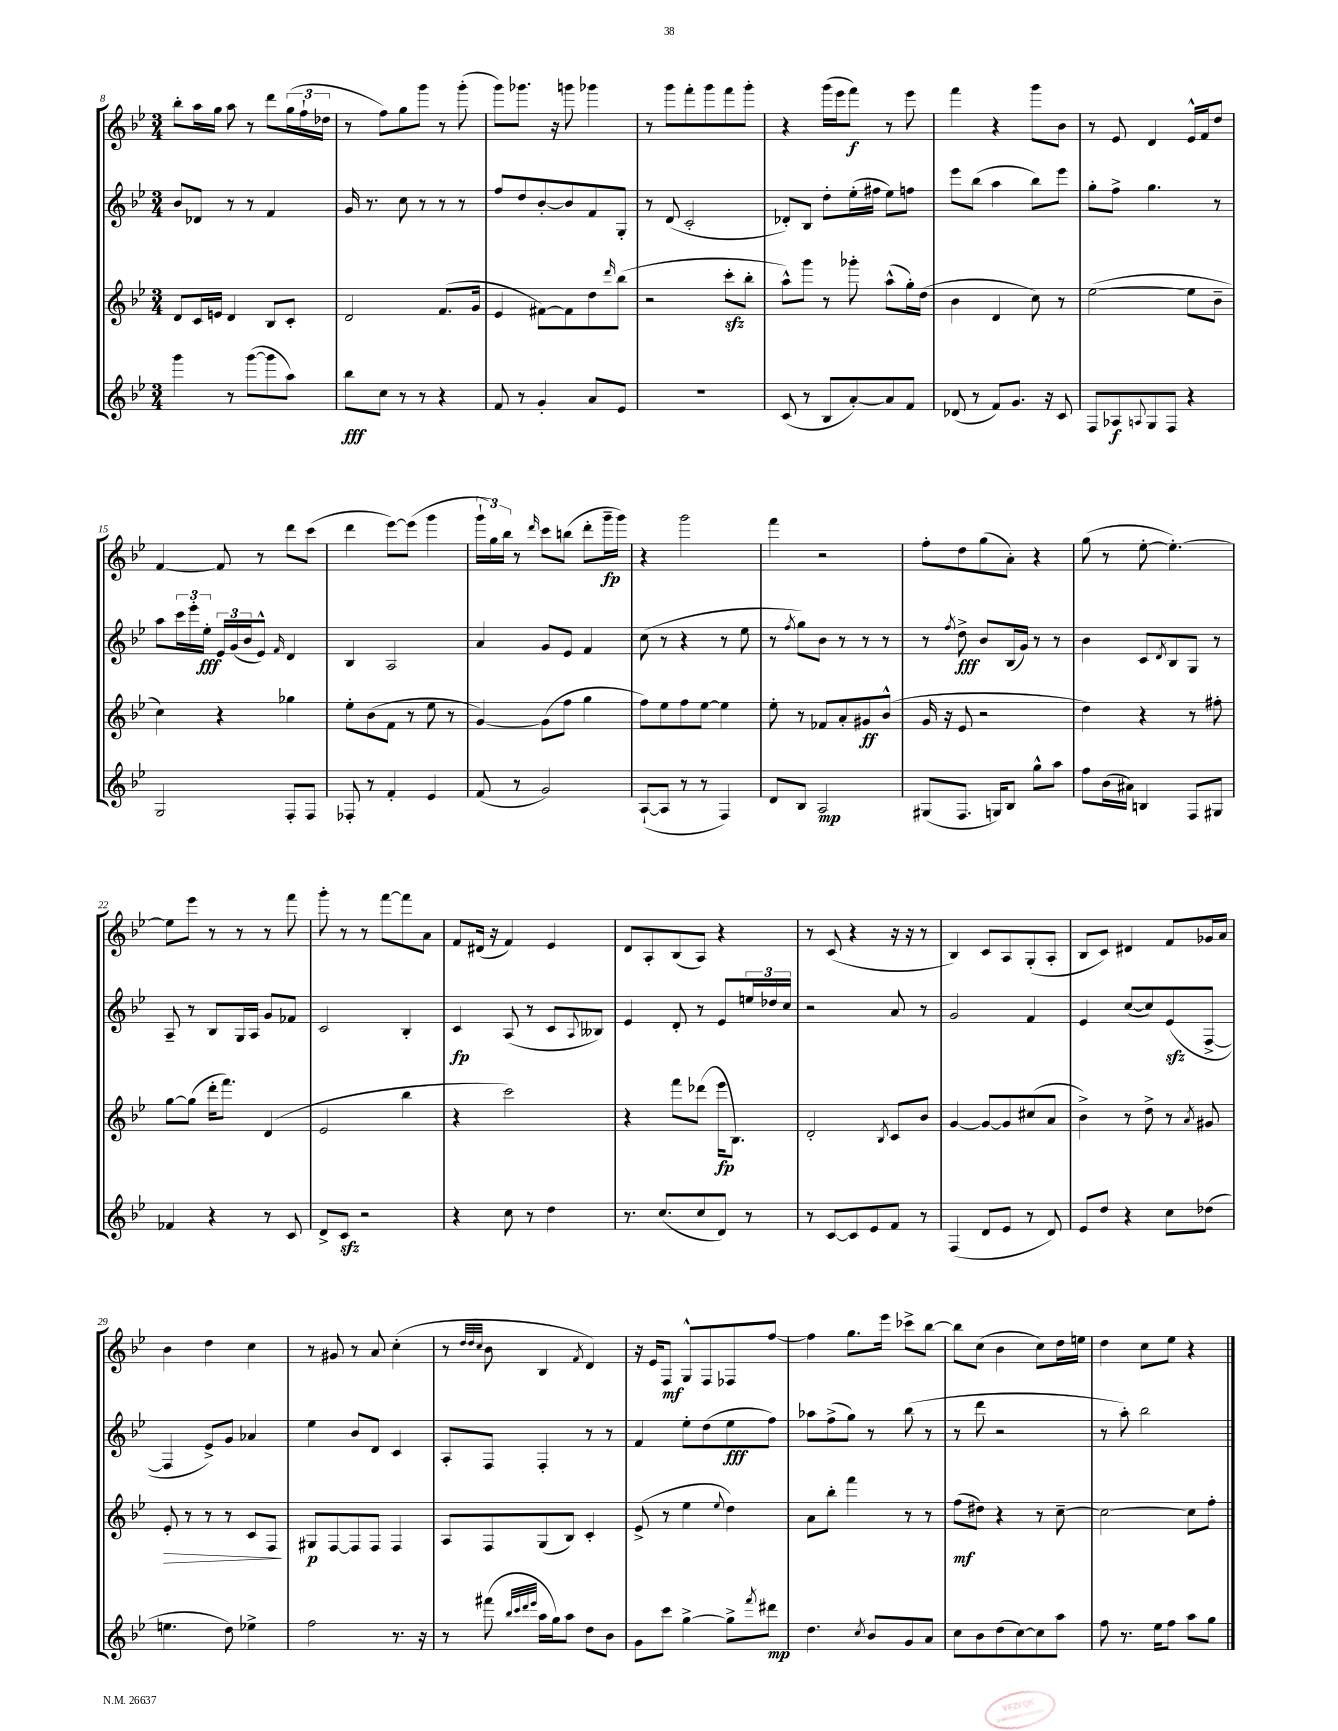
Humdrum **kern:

**kern	**dynam	**kern	**dynam	**kern	**dynam	**kern	**dynam
*part4	*part4	*part3	*part3	*part2	*part2	*part1	*part1
*staff4	*staff4	*staff3	*staff3	*staff2	*staff2	*staff1	*staff1
*clefG2	*	*clefG2	*	*clefG2	*	*clefG2	*
*k[b-e-]	*	*k[b-e-]	*	*k[b-e-]	*	*k[b-e-]	*
*M3/4	*	*M3/4	*	*M3/4	*	*M3/4	*
=8	=8	=8	=8	=8	=8	=8	=8
4ggg\	.	8d/L	.	8b-/L	.	8bb-'\L	.
.	.	16c/L	.	8d-X/J	.	16aa\L	.
.	.	16en/JJ	.	.	.	16gg\JJ	.
8r	.	4d/	.	8r	.	8aa\	.
([8ggg\L	.	.	.	8r	.	8r	.
8ggg\]	.	8B-/L	.	4f/	.	8ddd\L	.
8aa\J)	.	8c'/J	.	.	.	(24gg\L	.
.	.	.	.	.	.	24ff`\	.
.	.	.	.	.	.	24dd-X\JJ	.
=9	=9	=9	=9	=9	=9	=9	=9
8bb-\L	fff	2d/	.	16g/	.	8r	.
.	.	.	.	8.r	.	.	.
8cc\J	.	.	.	.	.	8ff\L)	.
8r	.	.	.	8cc\	.	8gg\	.
8r	.	.	.	8r	.	8ggg\J	.
4r	.	(8.f/L	.	8r	.	8r	.
.	.	.	.	8r	.	(8ggg'\	.
.	.	16g/Jk	.	.	.	.	.
=10	=10	=10	=10	=10	=10	=10	=10
8f/	.	4e-/	.	8ff/L	.	8ggg\L)	.
8r	.	.	.	8dd/	.	8.ggg-X\J	.
4g'/	.	[8f#X\L)	.	[8b-'/	.	.	.
.	.	.	.	.	.	16r	.
.	.	8f#\]	.	8b-/]	.	8gggn\	.
8a/L	.	8dd\	.	8f/	.	4ggg-X\	.
.	.	16qqddd/	.	.	.	.	.
8e-/J	.	(8bb-\J	.	8G'/J	.	.	.
=11	=11	=11	=11	=11	=11	=11	=11
2.r	.	2r	.	8r	.	8r	.
.	.	.	.	(8d/	.	8ggg\L	.
.	.	.	.	2c'/	.	8fff'\	.
.	.	.	.	.	.	8ggg\	.
.	.	8ccczz'\L	.	.	.	8fff\	.
.	.	8bb-'\J	.	.	.	8ggg'\J	.
=12	=12	=12	=12	=12	=12	=12	=12
(8c/	.	8aa^^\L)	.	8d-X'/L)	.	4r	.
8r	.	8ggg\J	.	8B-/J	.	.	.
8B-/L	.	8r	.	8dd'\L	.	(16ggg\LL	.
.	.	.	.	.	.	16eee-\J	.
[8a'/)	.	8ggg-X'\	.	(16ee-'\L	.	8fff\J)	f
.	.	.	.	16ff#X\JJ	.	.	.
8a/]	.	(8aa^^\L	.	8ee-\L)	.	8r	.
8f/J	.	16gg'\L)	.	8ffn\J	.	8eee-\	.
.	.	(16dd\JJ	.	.	.	.	.
=13	=13	=13	=13	=13	=13	=13	=13
(8d-X/	.	4b-\	.	8eee-\L	.	4fff\	.
8r	.	.	.	(8bb-\J	.	.	.
8f/L)	.	4d/	.	4aa\	.	4r	.
8.g/J	.	.	.	.	.	.	.
.	.	8cc\)	.	8bb-\L)	.	8ggg\L	.
16r	.	.	.	.	.	.	.
8c/	.	8r	.	8eee-\J	.	8b-\J	.
=14	=14	=14	=14	=14	=14	=14	=14
8F/L	.	([2ee-\	.	8gg'\L	.	8r	.
8A-X/	f	.	.	8ff^\J	.	8e-/	.
8qqAn/	.	.	.	.	.	.	.
8G/	.	.	.	4.gg\	.	4d/	.
8F/J	.	.	.	.	.	.	.
4r	.	8ee-\L]	.	.	.	16e-^^/LL	.
.	.	.	.	.	.	16f/J	.
.	.	8b-~\J	.	8r	.	8dd/J	.
!!LO:LB:g=z
=15	=15	=15	=15	=15	=15	=15	=15
2G/	.	4cc\)	.	8aa\L	.	[4f/	.
.	.	.	.	24ccc\L	.	.	.
.	.	.	.	24eee-'\	.	.	.
.	.	.	.	24ee-'\JJ	fff	.	.
.	.	4r	.	24e-/LL	.	8f/]	.
.	.	.	.	(24g/	.	.	.
.	.	.	.	24b-/J	.	.	.
.	.	.	.	8e-^^/J)	.	8r	.
.	.	.	.	16qqf/	.	.	.
8F'/L	.	4gg-X\	.	4d/	.	8ddd\L	.
8F/J	.	.	.	.	.	(8ccc\J	.
=16	=16	=16	=16	=16	=16	=16	=16
8F-X'/	.	8ee-'\L	.	4B-/	.	4ddd\	.
8r	.	(8b-\	.	.	.	.	.
4f'/	.	8f\J	.	2A/	.	[8eee-\L)	.
.	.	8r	.	.	.	(8eee-\J]	.
4e-/	.	8ee-\	.	.	.	4ggg\	.
.	.	8r	.	.	.	.	.
=17	=17	=17	=17	=17	=17	=17	=17
(8f/	.	[4g/)	.	4a/	.	24ggg`\LL	.
.	.	.	.	.	.	24gg\)	.
.	.	.	.	.	.	24bb-\JJ	.
8r	.	.	.	.	.	8r	.
.	.	.	.	.	.	16qqddd/	.
2g/)	.	(8g\L]	.	8g/L	.	8ccc\L	.
.	.	8ff\J	.	8e-/J	.	(8bbn\J	.
.	.	4gg\	.	4f/	.	8ddd'\L	.
.	.	.	.	.	.	16ggg~\L	fp
.	.	.	.	.	.	16ggg\JJ)	.
=18	=18	=18	=18	=18	=18	=18	=18
([8A`/L	.	8ff\L)	.	(8cc\	.	4r	.
8A/J]	.	8ee-\	.	8r	.	.	.
8r	.	8ff\	.	4r	.	2ggg\	.
8r	.	[8ee-\J	.	.	.	.	.
4F/)	.	4ee-\]	.	8r	.	.	.
.	.	.	.	8ee-\	.	.	.
=19	=19	=19	=19	=19	=19	=19	=19
8d/L	.	8ee-'\	.	8r	.	4fff\	.
.	.	.	.	8qff/	.	.	.
8B-/J	.	8r	.	8gg\L)	.	.	.
2A/	mp	8f-X/L	.	8b-\J	.	2r	.
.	.	8a'/	.	8r	.	.	.
.	.	8g#X/	ff	8r	.	.	.
.	.	(8b-^^/J	.	8r	.	.	.
=20	=20	=20	=20	=20	=20	=20	=20
(8G#X/L	.	16g/	.	8r	.	8ff'\L	.
.	.	16r	.	.	.	.	.
.	.	.	.	8qff/	.	.	.
8.F/J	.	8e-/	.	8dd^\	fff	8dd\	.
.	.	2r	.	8b-/L	.	(8gg\	.
16Gn/KL)	.	.	.	.	.	.	.
8B-/J	.	.	.	(16B-/L	.	8a'\J)	.
.	.	.	.	16g/JJ)	.	.	.
8gg^^\L	.	.	.	8r	.	4r	.
8aa\J	.	.	.	8r	.	.	.
=21	=21	=21	=21	=21	=21	=21	=21
8ff\L	.	4dd\)	.	4b-\	.	(8gg\	.
(16b-\L	.	.	.	.	.	8r	.
16a#X\JJ)	.	.	.	.	.	.	.
4Bn/	.	4r	.	8c/L	.	[8ee-'\	.
.	.	.	.	8qd/	.	.	.
.	.	.	.	8B-/	.	4.ee-'\_)	.
8F/L	.	8r	.	8G/J	.	.	.
8G#X/J	.	8ff#X'\	.	8r	.	.	.
!!LO:LB:g=z
=22	=22	=22	=22	=22	=22	=22	=22
4f-X/	.	[8gg\L	.	8A~/	.	8ee-\L]	.
.	.	(8gg\J]	.	8r	.	8eee-\J	.
4r	.	16ddd'\KL	.	8B-/L	.	8r	.
.	.	8.fff\J)	.	.	.	.	.
.	.	.	.	16G/L	.	8r	.
.	.	.	.	16A/JJ	.	.	.
8r	.	(4d/	.	8g/L	.	8r	.
8c/	.	.	.	8f-X/J	.	8fff\	.
=23	=23	=23	=23	=23	=23	=23	=23
8d^/L	.	2e-/	.	2c/	.	8ggg'\	.
8czz/J	.	.	.	.	.	8r	.
2r	.	.	.	.	.	8r	.
.	.	.	.	.	.	[8fff\L	.
.	.	4bb-\	.	4B-'/	.	8fff\]	.
.	.	.	.	.	.	8a\J	.
=24	=24	=24	=24	=24	=24	=24	=24
4r	.	4r	.	4c/	fp	8f/L	.
.	.	.	.	.	.	(16d#X/Jk	.
.	.	.	.	.	.	16r	.
8cc\	.	2ccc\)	.	(8A/	.	4f/)	.
8r	.	.	.	8r	.	.	.
4dd\	.	.	.	8c/L	.	4e-/	.
.	.	.	.	8qqA/	.	.	.
.	.	.	.	8B--X/J)	.	.	.
=25	=25	=25	=25	=25	=25	=25	=25
8.r	.	4r	.	4e-/	.	8d/L	.
.	.	.	.	.	.	8A'/	.
(8.cc/L	.	.	.	.	.	.	.
.	.	8fff\L	.	8d'/	.	(8B-/	.
8cc/	.	(8ddd-X\J	.	8r	.	8A/J)	.
8d/J)	.	16eee-\KL	fp	8e-/L	.	4r	.
.	.	8.B-\J)	.	.	.	.	.
8r	.	.	.	24een/L	.	.	.
.	.	.	.	24dd-X/	.	.	.
.	.	.	.	24cc/JJ	.	.	.
=26	=26	=26	=26	=26	=26	=26	=26
8r	.	2d'/	.	2r	.	8r	.
[8c/L	.	.	.	.	.	(8c/	.
8c/]	.	.	.	.	.	4r	.
8e-/	.	.	.	.	.	.	.
.	.	8qB-/	.	.	.	.	.
8f/J	.	8c/L	.	8a/	.	16r	.
.	.	.	.	.	.	16r	.
8r	.	8b-/J	.	8r	.	8r	.
=27	=27	=27	=27	=27	=27	=27	=27
(4F/	.	[4g/	.	2g/	.	4B-/)	.
8d/L	.	8g/L_	.	.	.	8c/L	.
8e-/J	.	8g/]	.	.	.	8A/	.
8r	.	(8cc#X/	.	4f/	.	(8G'/	.
8d/)	.	8a/J	.	.	.	8A'/J	.
=28	=28	=28	=28	=28	=28	=28	=28
8e-/L	.	4b-^\)	.	4e-/	.	8B-/L	.
8dd/J	.	.	.	.	.	8c/J)	.
4r	.	8r	.	([8cc/L	.	4d#X/	.
.	.	8dd^\	.	8cc/])	.	.	.
8cc\L	.	8r	.	(8e-zz/	.	8f/L	.
.	.	8qa/	.	.	.	.	.
(8dd-X\J	.	8g#X/	.	[8F^/J	.	16g-X/L	.
.	.	.	.	.	.	16a/JJ	.
!!LO:LB:g=z
=29	=29	=29	=29	=29	=29	=29	=29
!	!	!	!LO:HP:b	!	!	!	!
4.een\	.	8e-'/	>	4F/]	.	4b-\	.
.	.	8r	.	.	.	.	.
.	.	8r	.	8e-^/L)	.	4dd\	.
8dd\)	.	8r	.	8g/J	.	.	.
4ee-X^\	.	8c/L	.	4a-X/	.	4cc\	.
.	.	8F/J	.	.	.	.	.
.	.	.	]	.	.	.	.
=30	=30	=30	=30	=30	=30	=30	=30
2ff\	.	8G#X/L	p	4ee-\	.	8r	.
.	.	[8F/	.	.	.	8g#X/	.
.	.	8F/]	.	8b-/L	.	8r	.
.	.	8F/J	.	8d/J	.	8a/	.
8.r	.	4F/	.	4c/	.	(4cc'\	.
16r	.	.	.	.	.	.	.
=31	=31	=31	=31	=31	=31	=31	=31
8r	.	8A/L	.	8A'/L	.	8r	.
.	.	.	.	.	.	32qqdd/LLL	.
.	.	.	.	.	.	32qqdd/	.
.	.	.	.	.	.	32qqcc/JJJ	.
(8fff#X\	.	8F/	.	8F/J	.	8b-\	.
32qqbb-/LLL	.	.	.	.	.	.	.
32qqccc/	.	.	.	.	.	.	.
32qqddd/	.	.	.	.	.	.	.
32qqeee-/JJJ	.	.	.	.	.	.	.
16aa\LL	.	(8G/	.	4F'/	.	4B-/	.
16gg\J)	.	.	.	.	.	.	.
8aa\J	.	8B-/J)	.	.	.	.	.
.	.	.	.	.	.	8qf/	.
8dd\L	.	4c'/	.	8r	.	4d/)	.
8b-\J	.	.	.	8r	.	.	.
=32	=32	=32	=32	=32	=32	=32	=32
8g\L	.	(8e-^/	.	4f/	.	16r	.
.	.	.	.	.	.	16e-/KL	.
8ccc\J	.	8r	.	.	.	8F/J	mf
[4gg^\	.	4ee-\	.	8ee-'\L	.	8G^^/L	.
.	.	.	.	(8dd\	.	8F/	.
.	.	8qqee-/	.	.	.	.	.
8gg^\L]	.	4dd\)	.	8ee-\	fff	8F-X/	.
8qfff/	.	.	.	.	.	.	.
8ddd#X\J	mp	.	.	8ff\J)	.	[8ff/J	.
=33	=33	=33	=33	=33	=33	=33	=33
4.dd\	.	8a\L	.	8aa-X\L	.	4ff\]	.
.	.	8bb-'\J	.	(8ff^\	.	.	.
.	.	4fff\	.	8gg\J)	.	8.gg\L	.
8qcc/	.	.	.	.	.	.	.
8b-/L	.	.	.	8r	.	.	.
.	.	.	.	.	.	16eee-\Jk	.
8g/	.	8r	.	(8bb-\	.	8ccc-X^\L	.
8a/J	.	8r	.	8r	.	[8bb-\J	.
=34	=34	=34	=34	=34	=34	=34	=34
8cc\L	.	(8ff\L	mf	8r	.	8bb-\L]	.
8b-\	.	8dd#X\J)	.	8ddd\	.	(8cc\J	.
(8dd\	.	4r	.	2r	.	4b-\	.
[8cc\)	.	.	.	.	.	.	.
8cc\]	.	8r	.	.	.	8cc\L)	.
8aa\J	.	[8cc~\	.	.	.	16dd\L	.
.	.	.	.	.	.	16een\JJ	.
=35	=35	=35	=35	=35	=35	=35	=35
8ff\	.	2cc\_	.	8r	.	4dd\	.
8.r	.	.	.	8aa'\)	.	.	.
.	.	.	.	2bb-\	.	8cc\L	.
16ee-\KL	.	.	.	.	.	.	.
8ff\J	.	.	.	.	.	8ee-\J	.
8aa\L	.	8cc\L]	.	.	.	4r	.
8gg\J	.	8ff'\J	.	.	.	.	.
==	==	==	==	==	==	==	==
*-	*-	*-	*-	*-	*-	*-	*-
